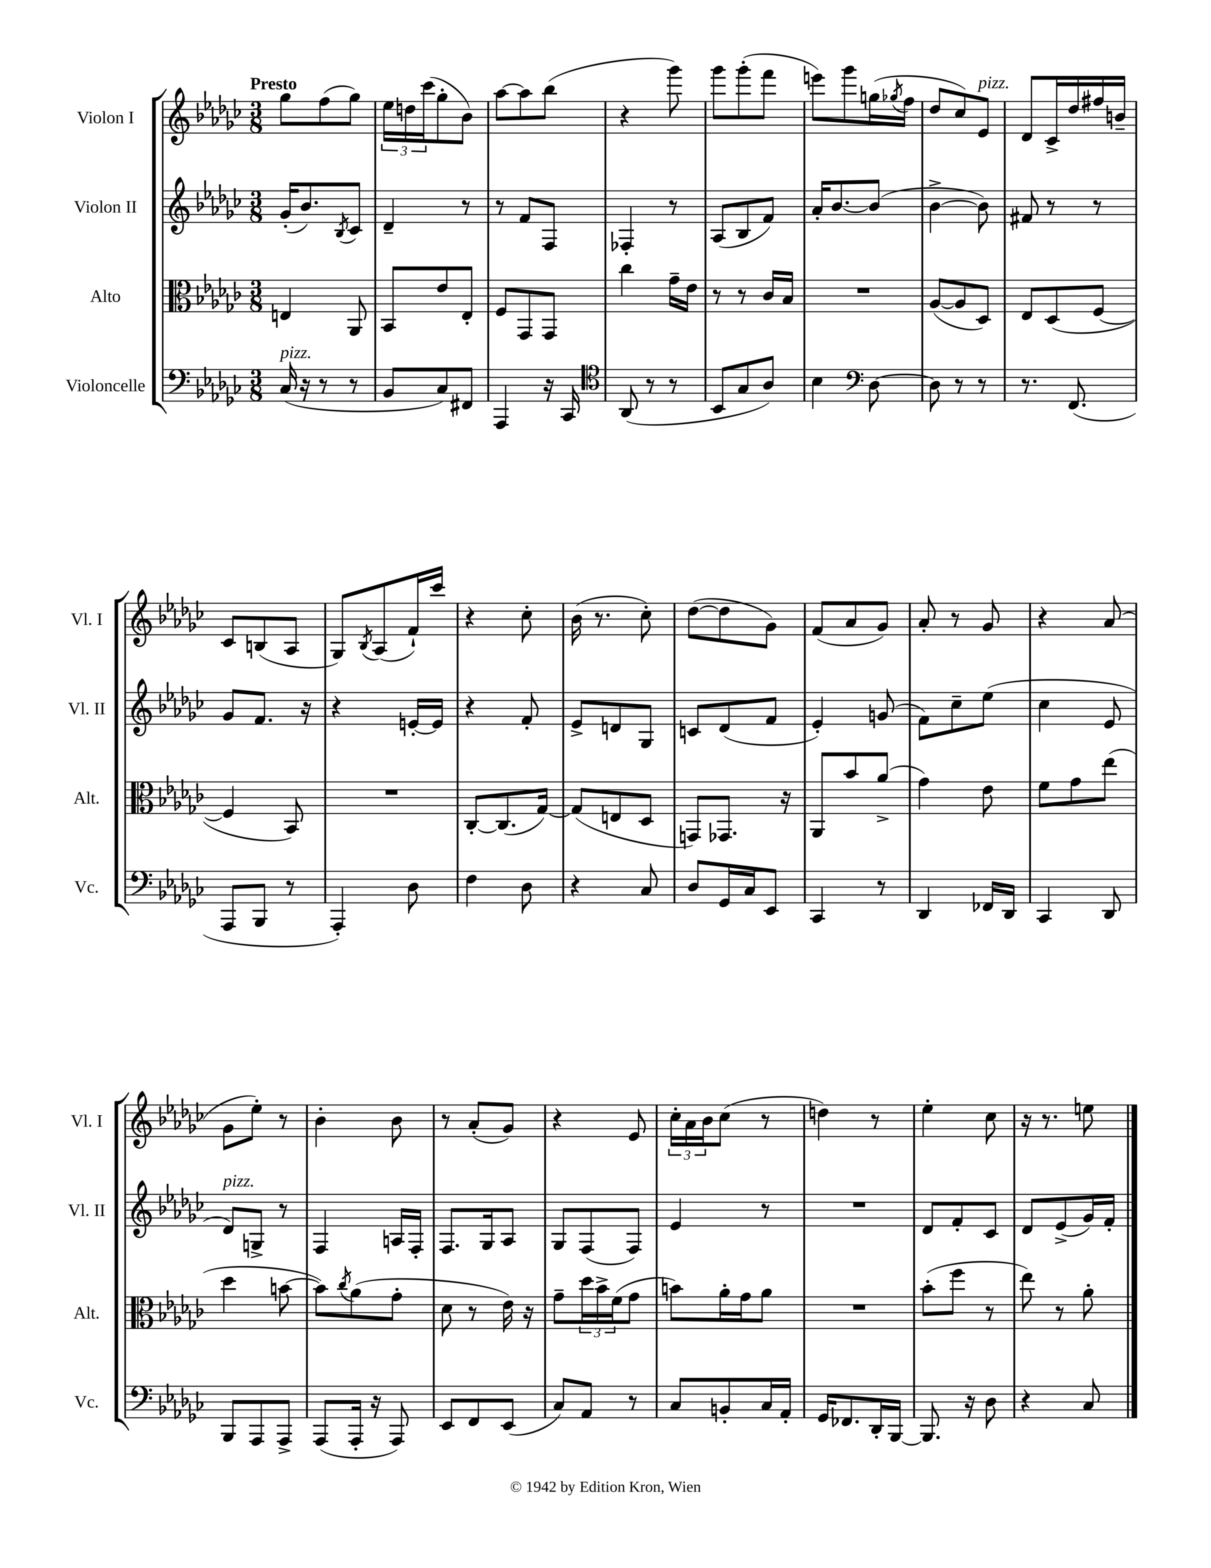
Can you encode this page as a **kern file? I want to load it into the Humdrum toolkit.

**kern	**kern	**kern	**kern
*part4	*part3	*part2	*part1
*staff4	*staff3	*staff2	*staff1
*I"Violoncelle	*I"Alto	*I"Violon II	*I"Violon I
*I'Vc.	*I'Alt.	*I'Vl. II	*I'Vl. I
*clefF4	*clefC3	*clefG2	*clefG2
*k[b-e-a-d-g-c-]	*k[b-e-a-d-g-c-]	*k[b-e-a-d-g-c-]	*k[b-e-a-d-g-c-]
*M3/8	*M3/8	*M3/8	*M3/8
=1	=1	=1	=1
!	!	!	!LO:TX:a:B:t=Presto
!LO:TX:a:i:t=pizz.	!	!	!
(16C-/	4En/	(16g-'/KL	8gg-\L
16r	.	8.b-/)	.
8r	.	.	(8ff\
.	.	8qB-/	.
8r	8AA-/	8c-/J	8gg-\J)
=2	=2	=2	=2
8BB-/L	8BB-/L	4d-~/	24ee-\LL
.	.	.	24ddn\
.	.	.	(24ccc-\J
8C-/)	8e-/	.	8gg-'\
8FF#X/J	8E-'/J	8r	8b-\J)
=3	=3	=3	=3
4AAA-/	8F/L	8r	[8aa-\L
.	8GG-/	8f/L	8aa-\]
16r	8GG-/J	8F/J	(8bb-\J
16CC-/	.	.	.
=4	=4	=4	=4
*clefC4	*	*	*
(8AA-/	4cc-\	4F-X'/	4r
8r	.	.	.
8r	16g-~\LL	8r	8ggg-\)
.	16e-\JJ	.	.
=5	=5	=5	=5
8BB-/L	8r	(8A-/L	8ggg-\L
8G-/	8r	8B-/	(8ggg-'\
8A-/J)	16c-/LL	8f/J)	8fff\J
.	16B-/JJ	.	.
=6	=6	=6	=6
4B-\	4.r	16a-'/KL	8eeen\L)
.	.	[8.b-/	.
.	.	.	8ggg-\
*clefF4	*	*	*
[8D-\	.	(8b-/J]	(16ggn\L
.	.	.	8qgg-X/
.	.	.	16ff\JJ
=7	=7	=7	=7
8D-\]	([8A-/L	[4b-^\	8dd-/L
8r	8A-/]	.	8cc-/)
!	!	!	!LO:TX:a:i:t=pizz.
8r	8D-/J)	8b-\])	8e-/J
=8	=8	=8	=8
8.r	8E-/L	8f#X/	8d-/L
.	(8D-/	8r	16c-^/L
(8.FF/	.	.	16dd-/
.	[8F/J	8r	16ff#X/
.	.	.	16bn~/JJ
!!LO:LB:g=z
=9	=9	=9	=9
8AAA-/L	4F/]	8g-/L	8c-/L
8BBB-/J	.	8.f/J	(8Bn/
8r	8BB-/)	.	8A-/J
.	.	16r	.
=10	=10	=10	=10
4AAA-'/)	4.r	4r	8G-/L)
.	.	.	8qB-/
.	.	.	(8A-/
8D-\	.	[16en'/LL	16f`/L)
.	.	16e/JJ]	16ccc-/JJ
=11	=11	=11	=11
4F\	[8C-'/L	4r	4r
.	(8.C-/]	.	.
8D-\	.	8f'/	8cc-'\
.	[16G-/Jk)	.	.
=12	=12	=12	=12
4r	(8G-/L]	8e-^/L	(16b-\
.	.	.	8.r
.	8En/	8dn/	.
8C-/	8D-/J	8G-/J	8cc-'\)
=13	=13	=13	=13
8D-/L	8GGn/L)	8cn/L	([8dd-\L
16GG-/L	8.GG-X/J	(8d-/	8dd-\]
16C-/J	.	.	.
8EE-/J	.	8f/J	8g-\J)
.	16r	.	.
=14	=14	=14	=14
4CC-/	8AA-/L	4e-'/)	(8f/L
.	8b-/	.	8a-/
8r	(8a-^/J	(8gn/	8g-/J)
=15	=15	=15	=15
4DD-/	4g-\)	8f\L)	8a-'/
.	.	8cc-~\	8r
16FF-X/LL	8e-\	(8ee-\J	8g-/
16DD-/JJ	.	.	.
=16	=16	=16	=16
4CC-/	8f\L	4cc-\	4r
.	8g-\	.	.
8DD-/	(8ee-\J	8e-/	(8a-/
!!LO:LB:g=z
=17	=17	=17	=17
!	!	!LO:TX:a:i:t=pizz.	!
8BBB-/L	4dd-\	8d-/L)	8g-\L
8AAA-/	.	8Gn^/J	8ee-'\J)
8AAA-^/J	[8bn\	8r	8r
=18	=18	=18	=18
(8AAA-/L	8b\L])	4F/	4b-'\
.	8qcc-/	.	.
16AAA-'/Jk	(8a-\	.	.
16r	.	.	.
8AAA-/)	8g-'\J	16An/LL	8b-\
.	.	16F'/JJ	.
=19	=19	=19	=19
8EE-/L	8d-\	8.F/L	8r
8FF/	8r	.	(8a-'/L
.	.	16G-/k	.
(8EE-/J	16e-\)	8A-/J	8g-/J)
.	16r	.	.
=20	=20	=20	=20
8C-/L)	8g-~\L	8G-/L	4r
8AA-/J	24dd-\L	(8F/	.
.	24b-^\	.	.
.	(24f\J	.	.
8r	8g-\J	8F/J)	8e-/
=21	=21	=21	=21
8C-/L	8bn\L)	4e-/	24cc-'\LL
.	.	.	24a-\
.	.	.	24b-\J
8BBn'/	16a-'\L	.	(8cc-\J
.	16g-\J	.	.
16C-/L	8a-\J	8r	8r
16AA-'/JJ	.	.	.
=22	=22	=22	=22
16GG-/KL	4.r	4.r	4ddn\)
8.FF-X/	.	.	.
16DD-'/L	.	.	8r
[16BBB-/JJ	.	.	.
=23	=23	=23	=23
8.BBB-/]	(8b-'\L	8d-/L	4ee-'\
.	8ff\J	8f'/	.
16r	.	.	.
8D-\	8r	8c-/J	8cc-\
=24	=24	=24	=24
4r	8ee-\)	8d-/L	16r
.	.	.	8.r
.	8r	(8e-^/	.
8C-/	8a-'\	16g-/L)	8een\
.	.	16f'/JJ	.
==	==	==	==
*-	*-	*-	*-
